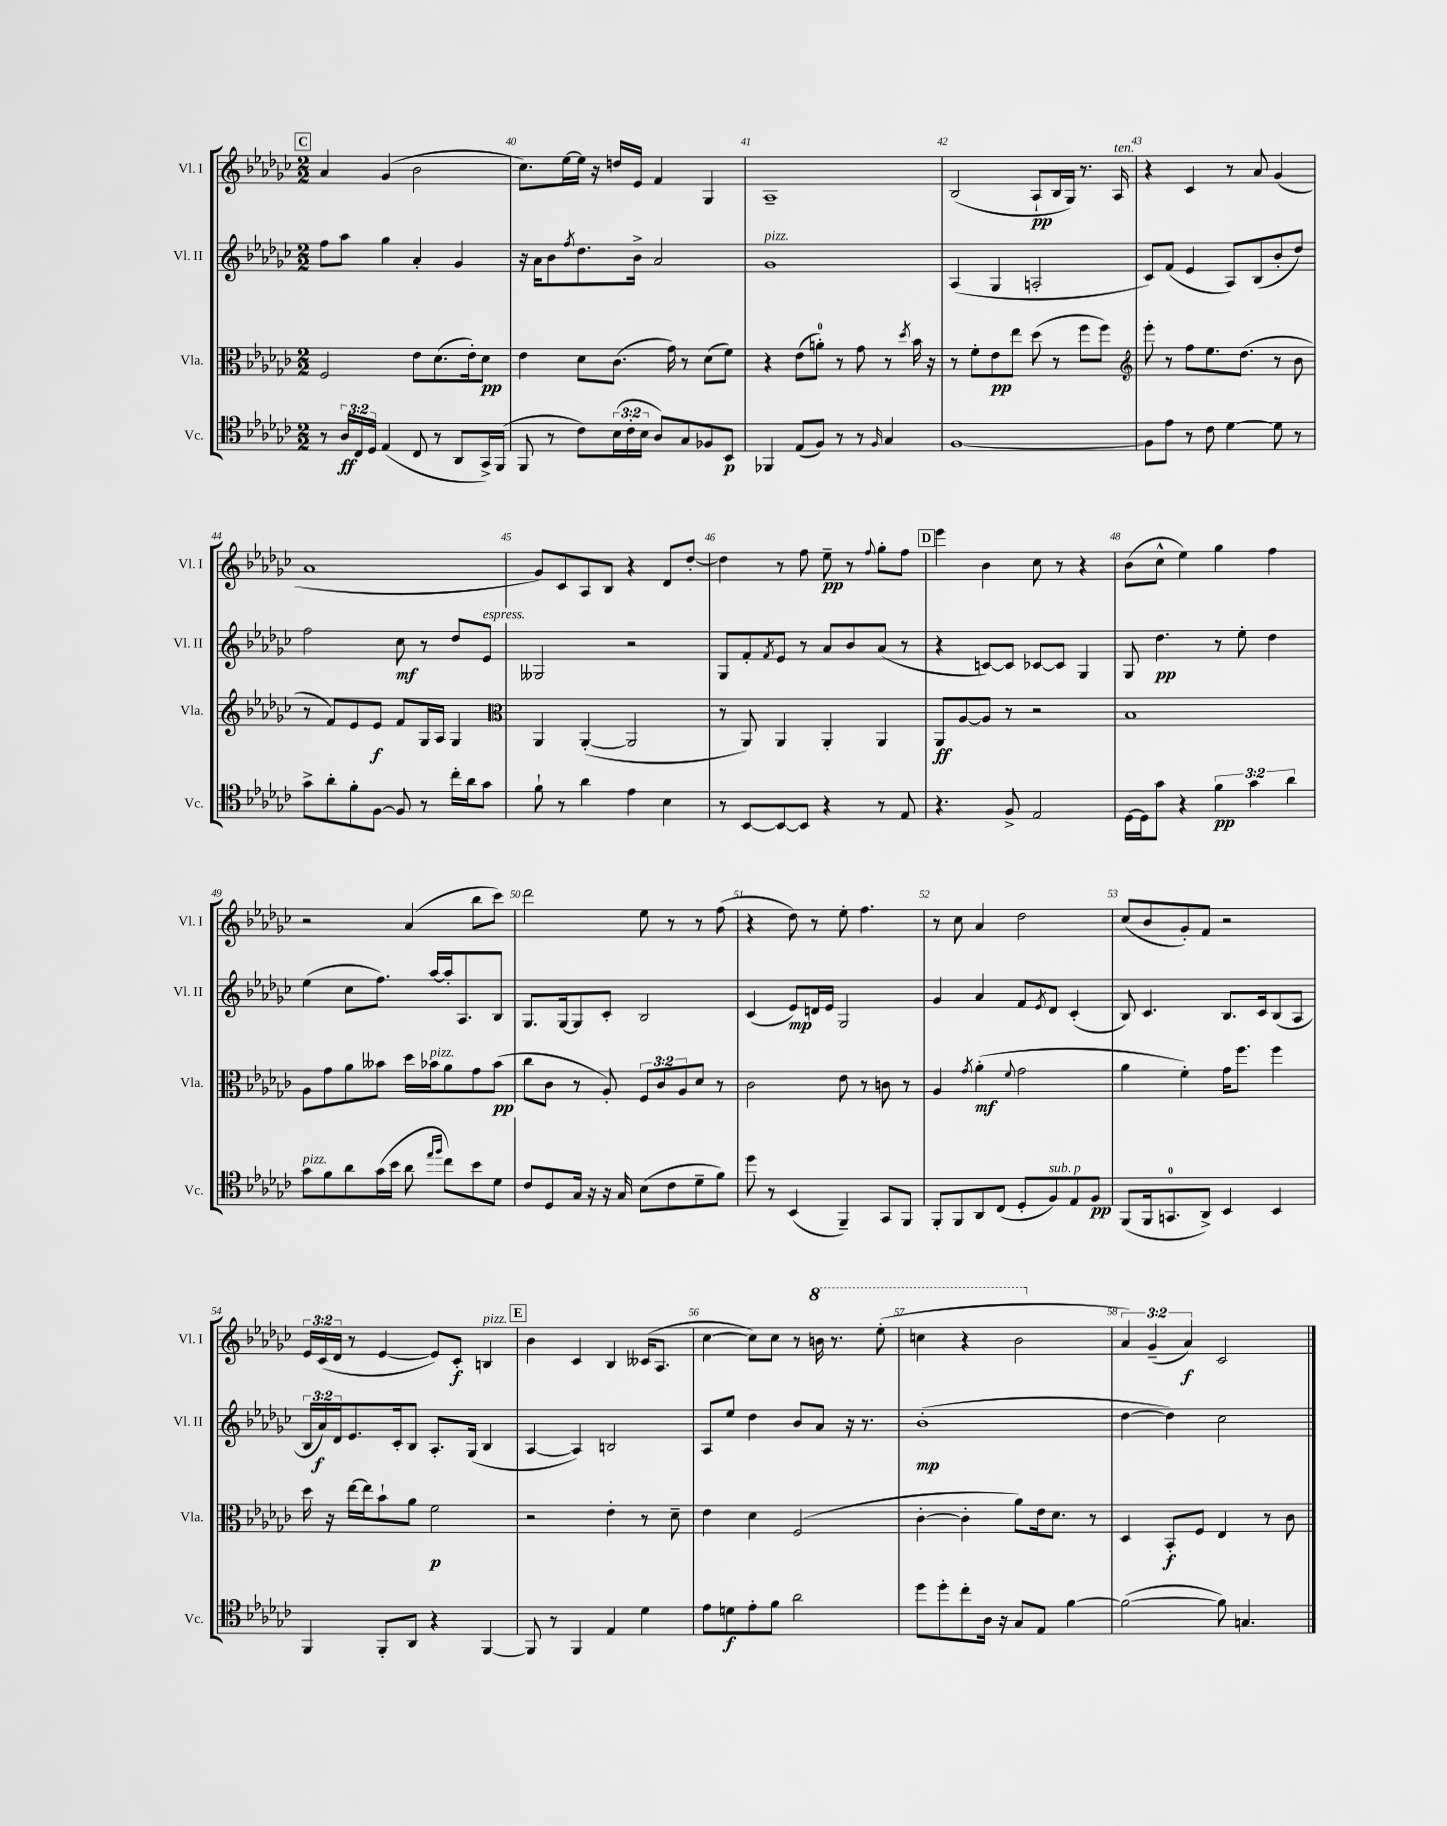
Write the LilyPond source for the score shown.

<<
\new StaffGroup <<
\new Staff = "s0" \with { instrumentName = "Vl. I" shortInstrumentName = "Vl. I" } {
    \clef treble \key ges \major \numericTimeSignature \time 2/2 \override Staff.TupletNumber.text = #tuplet-number::calc-fraction-text
    \mark \markup { \box "C" } aes'4 ges'4( bes'2 |
    ces''8.) ees''16~ ees''16 r16 d''16 ees'16 f'4 ges4 |
    aes1-- |
    bes2( aes8-!\pp bes16 ges16) r8. aes16^\markup { \italic "ten." } |
    r4 ces'4 r8 aes'8 ges'4( |
    aes'1 |
    ges'8) ces'8 aes8 bes8 r4 des'8 des''8~-. |
    des''4 r8 f''8 ees''8--\pp r8 \appoggiatura { f''8 } ges''8-. f''8 |
    \mark \markup { \box "D" } ees'''4 bes'4 ces''8 r8 r4 |
    bes'8( ces''8-^ ees''4) ges''4 f''4 |
    r2 aes'4( bes''8 ces'''8) |
    des'''2 ees''8 r8 r8 f''8( |
    r4 des''8) r8 ees''8-. f''4. |
    r8 ces''8 aes'4 des''2 |
    ces''8( bes'8 ges'8-.) f'8 r2 |
    \tuplet 3/2 { ees'16 ces'16( des'16 } r8 ees'4~ ees'8) ces'8-.\f b4^\markup { \italic "pizz." } |
    \mark \markup { \box "E" } bes'4 ces'4 bes4 ceses'16( aes8. |
    ces''4~ ces''8) ces''8 r8 \ottava #1 b''16 r8. ees'''8-.( |
    c'''4 r4 bes''2 \ottava #0 |
    \tuplet 3/2 { aes'4) ges'4--( aes'4\f) } ces'2 \bar "|." |
}
\new Staff = "s1" \with { instrumentName = "Vl. II" shortInstrumentName = "Vl. II" } {
    \clef treble \key ges \major \numericTimeSignature \time 2/2 \override Staff.TupletNumber.text = #tuplet-number::calc-fraction-text
    \mark \markup { \box "C" } f''8 aes''8 ges''4 aes'4-. ges'4 |
    r16 aes'16 bes'8 \acciaccatura { f''8 } des''8. bes'16-> aes'2 |
    ges'1^\markup { \italic "pizz." } |
    aes4( ges4 a2-. |
    ces'8) f'8( ees'4 aes8) bes8( bes'8-. des''8) |
    f''2 ces''8\mf r8 des''8 ees'8^\markup { \italic "espress." } |
    geses2 r2 |
    ges8 f'8-. \acciaccatura { f'8 } ees'8 r8 aes'8 bes'8 aes'8( r8 |
    \mark \markup { \box "D" } r4 c'8~) c'8 ces'8~ ces'8 ges4 |
    ges8 des''4.\pp r8 ees''8-. des''4 |
    ees''4( ces''8 f''8.) aes''16~ aes''16-. aes8. bes8 |
    ges8. ges16~ ges8 ces'8-. bes2 |
    ces'4( ees'8\mp) d'16 ees'16 ges2 |
    ges'4 aes'4 f'8 \acciaccatura { ees'8 } des'8 ces'4-.( |
    bes8) ces'4. bes8. ces'16 bes8( aes8 |
    \tuplet 3/2 { bes16 aes'16\f) des'16 } ees'8. ces'16-. bes8 aes8.-. ges16( bes4 |
    \mark \markup { \box "E" } aes4~ aes4) b2 |
    aes8 ees''8 des''4 bes'8 aes'8 r16 r8. |
    bes'1-.\mp( |
    des''4~ des''4) ces''2 \bar "|." |
}
\new Staff = "s2" \with { instrumentName = "Vla." shortInstrumentName = "Vla." } {
    \clef alto \key ges \major \numericTimeSignature \time 2/2 \override Staff.TupletNumber.text = #tuplet-number::calc-fraction-text
    \mark \markup { \box "C" } f2 ees'8 des'8.( ees'16-.) des'8\pp |
    ees'4 des'8 ces'8.( ges'16) r8 des'8( f'8) |
    r4 ees'8( a'8-0-.) r8 ges'8 r8 \acciaccatura { des''8 } bes'16 r16 |
    r8 f'8-. ees'8\pp ees''8 des''8( r8 f''8 f''8) |
    \clef treble ees'''8-. r8 f''8 ees''8. des''8.( r8 bes'8 |
    r8 f'8) ees'8 ees'8\f f'8 ges16 aes16 ges4 |
    \clef alto aes,4 aes,4~-.( aes,2 |
    r8 aes,8) aes,4 aes,4-. aes,4 |
    \mark \markup { \box "D" } aes,8\ff aes8~ aes8 r8 r2 |
    bes1 |
    aes8 ges'8 aes'8 beses'8 des''16 bes'16^\markup { \italic "pizz." } aes'8 ges'8 bes'8\pp( |
    ces''8 ces'8 r8 aes8-.) \tuplet 3/2 { f8 ces'8 aes8 } des'8 r8 |
    ces'2 ees'8 r8 c'8 r8 |
    aes4 \acciaccatura { ges'8 } aes'4-.\mf( \appoggiatura { f'8 } ges'2 |
    aes'4 f'4-.) ges'16 f''8. f''4 |
    des''16 r16 ees''16~ ees''16 bes'8-! aes'8 f'2\p |
    \mark \markup { \box "E" } r2 ees'4-. r8 des'8-- |
    ees'4 des'4 f2( |
    ces'4~-. ces'4-. aes'8) ees'16 des'8. r8 |
    des4 bes,8-.\f f8 ees4 r8 ces'8 \bar "|." |
}
\new Staff = "s3" \with { instrumentName = "Vc." shortInstrumentName = "Vc." } {
    \clef tenor \key ges \major \numericTimeSignature \time 2/2 \override Staff.TupletNumber.text = #tuplet-number::calc-fraction-text
    \mark \markup { \box "C" } r8 \tuplet 3/2 { aes16\ff ces16 des16 } ees4( ces8 r8 aes,8 ges,16->) f,16( |
    f,8 r8 ces'8) \tuplet 3/2 { bes16( ces'16-. bes16 } aes8) ges8 fes8 bes,8\p |
    fes,4 ees8( f8) r8 r8 \grace { f16 } ges4 |
    f1~ |
    f8 ees'8 r8 ces'8 des'4~ des'8 r8 |
    ges'8-> aes'8-. f'8-. f8~ f8 r8 ces''16-. aes'16 ges'8 |
    f'8-! r8 aes'4 ees'4 bes4 |
    r8 bes,8~ bes,8~ bes,8 r4 r8 ees8 |
    \mark \markup { \box "D" } r4. f8-> ees2 |
    des16~ des16 ges'8 r4 \tuplet 3/2 { f'4\pp ges'4 aes'4 } |
    ges'8^\markup { \italic "pizz." } f'8 aes'8 ges'16( bes'16 aes'8 \grace { ees''16 f''16 } ces''8) bes'8 des'8 |
    ces'8 des8 ges16 r16 r16 ges16 bes8( ces'8 des'8-- f'8) |
    des''8 r8 bes,4( f,4--) ges,8 f,8 |
    f,8-. f,8 aes,8 ces8( des8-. f8^\markup { \italic "sub. p" }) ees8 f8\pp |
    f,8( f,16 g,8.-0 aes,8->) bes,4 bes,4 |
    f,4 f,8-. aes,8 r4 f,4~ |
    \mark \markup { \box "E" } f,8 r8 f,4 ees4 des'4 |
    ees'8 d'8\f ees'8-. f'8 aes'2 |
    des''8 des''8-. ces''8-. aes16 r16 ges8 ees8 f'4~ |
    f'2~( f'8) g4. \bar "|." |
}
>>
>>
\layout { \context { \Score currentBarNumber = #39 \override BarNumber.break-visibility = ##(#f #t #t) barNumberVisibility = #all-bar-numbers-visible } }
